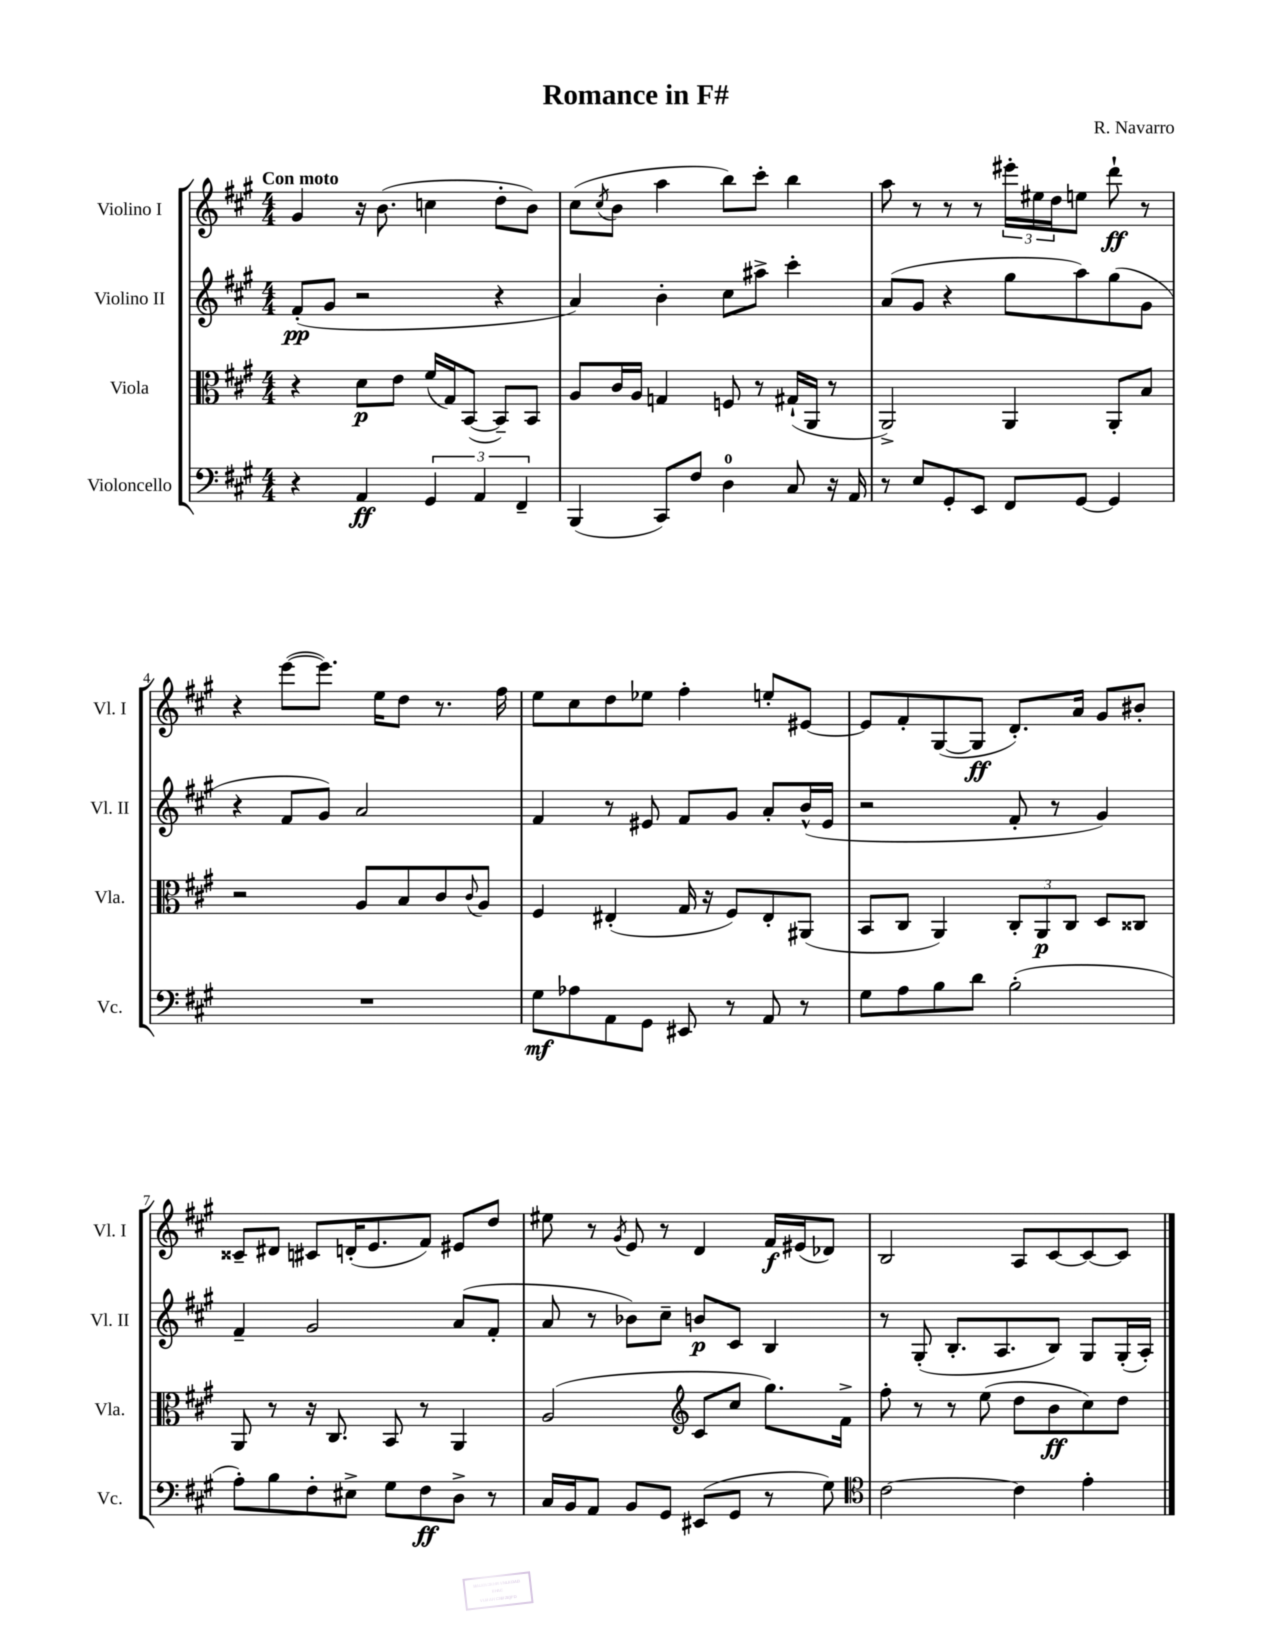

**kern	**dynam	**kern	**dynam	**kern	**dynam	**kern	**dynam
*part4	*part4	*part3	*part3	*part2	*part2	*part1	*part1
*staff4	*staff4	*staff3	*staff3	*staff2	*staff2	*staff1	*staff1
*I"Violoncello	*	*I"Viola	*	*I"Violino II	*	*I"Violino I	*
*I'Vc.	*	*I'Vla.	*	*I'Vl. II	*	*I'Vl. I	*
*clefF4	*	*clefC3	*	*clefG2	*	*clefG2	*
*k[f#c#g#]	*	*k[f#c#g#]	*	*k[f#c#g#]	*	*k[f#c#g#]	*
*M4/4	*	*M4/4	*	*M4/4	*	*M4/4	*
=1	=1	=1	=1	=1	=1	=1	=1
!	!	!	!	!	!	!LO:TX:a:B:t=Con moto	!
4r	.	4r	.	(8f#'/L	pp	4g#/	.
.	.	.	.	8g#/J	.	.	.
4AA/	ff	8d\L	p	2r	.	16r	.
.	.	.	.	.	.	(8.b\	.
.	.	8e\J	.	.	.	.	.
6GG#/	.	(16f#/LL	.	.	.	4ccn\	.
.	.	16G#/J)	.	.	.	.	.
.	.	([8BB/J	.	.	.	.	.
6AA/	.	.	.	.	.	.	.
.	.	8BB~/L])	.	4r	.	8dd'\L	.
6FF#~/	.	.	.	.	.	.	.
.	.	8BB/J	.	.	.	8b\J)	.
=2	=2	=2	=2	=2	=2	=2	=2
(4BBB/	.	8A/L	.	4a/)	.	(8cc#\L	.
.	.	.	.	.	.	8qcc#/	.
.	.	16c#/L	.	.	.	8b\J	.
.	.	16A/JJ	.	.	.	.	.
8CC#/L)	.	4Gn/	.	4b'\	.	4aa\	.
8F#/J	.	.	.	.	.	.	.
4D\	.	8Fn/	.	8cc#\L	.	8bb\L)	.
.	.	8r	.	8aa#X^\J	.	8ccc#'\J	.
8C#/	.	(16G#X`/LL	.	4ccc#'\	.	4bb\	.
.	.	16AA/JJ	.	.	.	.	.
16r	.	8r	.	.	.	.	.
16AA/	.	.	.	.	.	.	.
=3	=3	=3	=3	=3	=3	=3	=3
8r	.	2AA^/)	.	(8a/L	.	8aa\	.
8E/L	.	.	.	8g#/J	.	8r	.
8GG#'/	.	.	.	4r	.	8r	.
8EE/J	.	.	.	.	.	8r	.
8FF#/L	.	4AA/	.	8gg#\L	.	24eee#X'\LL	.
.	.	.	.	.	.	24ee#X\	.
.	.	.	.	.	.	24dd\J	.
[8GG#/J	.	.	.	8aa\)	.	8een\J	.
4GG#/]	.	8AA'/L	.	(8gg#\	.	8ddd`\	ff
.	.	8B/J	.	8g#\J	.	8r	.
!!LO:LB:g=z
=4	=4	=4	=4	=4	=4	=4	=4
1r	.	2r	.	4r	.	4r	.
.	.	.	.	8f#/L	.	([8eee\L	.
.	.	.	.	8g#/J)	.	8.eee\J])	.
.	.	8A/L	.	2a/	.	.	.
.	.	.	.	.	.	16ee\KL	.
.	.	8B/	.	.	.	8dd\J	.
.	.	8c#/	.	.	.	8.r	.
.	.	8qqc#/	.	.	.	.	.
.	.	8A/J	.	.	.	.	.
.	.	.	.	.	.	16ff#\	.
=5	=5	=5	=5	=5	=5	=5	=5
8G#\L	mf	4F#/	.	4f#/	.	8ee\L	.
8A-X\	.	.	.	.	.	8cc#\	.
8AA\	.	(4E#X'/	.	8r	.	8dd\	.
8GG#\J	.	.	.	8e#X/	.	8ee-X\J	.
8EE#X/	.	16G#/	.	8f#/L	.	4ff#'\	.
.	.	16r	.	.	.	.	.
8r	.	8F#/L)	.	8g#/J	.	.	.
8AA/	.	8E#'/	.	8a'/L	.	8een'/L	.
8r	.	(8AA#X/J	.	(16b^^/L	.	[8e#X/J	.
.	.	.	.	16e#/JJ	.	.	.
=6	=6	=6	=6	=6	=6	=6	=6
8G#\L	.	8BB/L	.	2r	.	8e#/L]	.
8A\	.	8C#/J	.	.	.	8f#'/	.
8B\	.	4AA/)	.	.	.	([8G#/	.
8d\J	.	.	.	.	.	8G#/J]	ff
(2B'\	.	12C#'/L	.	8f#'/	.	8.d'/L)	.
.	.	12AA/	p	.	.	.	.
.	.	.	.	8r	.	.	.
.	.	12C#/J	.	.	.	.	.
.	.	.	.	.	.	16a/Jk	.
.	.	8D/L	.	4g#/)	.	8g#/L	.
.	.	8C##X/J	.	.	.	8b#X'/J	.
!!LO:LB:g=z
=7	=7	=7	=7	=7	=7	=7	=7
8A'\L)	.	8AA/	.	4f#~/	.	8c##X~/L	.
8B\	.	8r	.	.	.	8d#X/J	.
8F#'\	.	16r	.	2g#/	.	8c#X/L	.
.	.	8.C#/	.	.	.	.	.
8E#X^\J	.	.	.	.	.	(16dn'/K	.
.	.	.	.	.	.	8.e/	.
8G#\L	.	8BB/	.	.	.	.	.
8F#\	ff	8r	.	.	.	8f#/J)	.
8D^\J	.	4AA/	.	(8a/L	.	8e#X/L	.
8r	.	.	.	8f#'/J	.	8dd/J	.
=8	=8	=8	=8	=8	=8	=8	=8
16C#/LL	.	(2A/	.	8a/	.	8ee#X\	.
16BB/J	.	.	.	.	.	.	.
8AA/J	.	.	.	8r	.	8r	.
.	.	.	.	.	.	8qg#/	.
8BB/L	.	.	.	8b-X\L)	.	8e/	.
8GG#/J	.	.	.	8cc#~\J	.	8r	.
*	*	*clefG2	*	*	*	*	*
(8EE#X/L	.	8c#/L	.	8bn/L	p	4d/	.
8GG#/J	.	8cc#/J	.	8c#/J	.	.	.
8r	.	8.gg#\L)	.	4B/	.	16f#/LL	f
.	.	.	.	.	.	(16e#X/J	.
8G#\)	.	.	.	.	.	8d-X/J)	.
.	.	16f#^\Jk	.	.	.	.	.
=9	=9	=9	=9	=9	=9	=9	=9
*clefC4	*	*	*	*	*	*	*
[2c#\	.	8ff#'\	.	8r	.	2B/	.
.	.	8r	.	(8G#'/	.	.	.
.	.	8r	.	8.B'/L	.	.	.
.	.	(8ee\	.	.	.	.	.
.	.	.	.	8.A/	.	.	.
4c#\]	.	8dd\L	.	.	.	8A/L	.
.	.	8b\	ff	8B/J)	.	[8c#/	.
4e'\	.	8cc#\)	.	8G#/L	.	8c#/_	.
.	.	8dd\J	.	(16G#'/L	.	8c#/J]	.
.	.	.	.	16A'/JJ)	.	.	.
==	==	==	==	==	==	==	==
*-	*-	*-	*-	*-	*-	*-	*-
